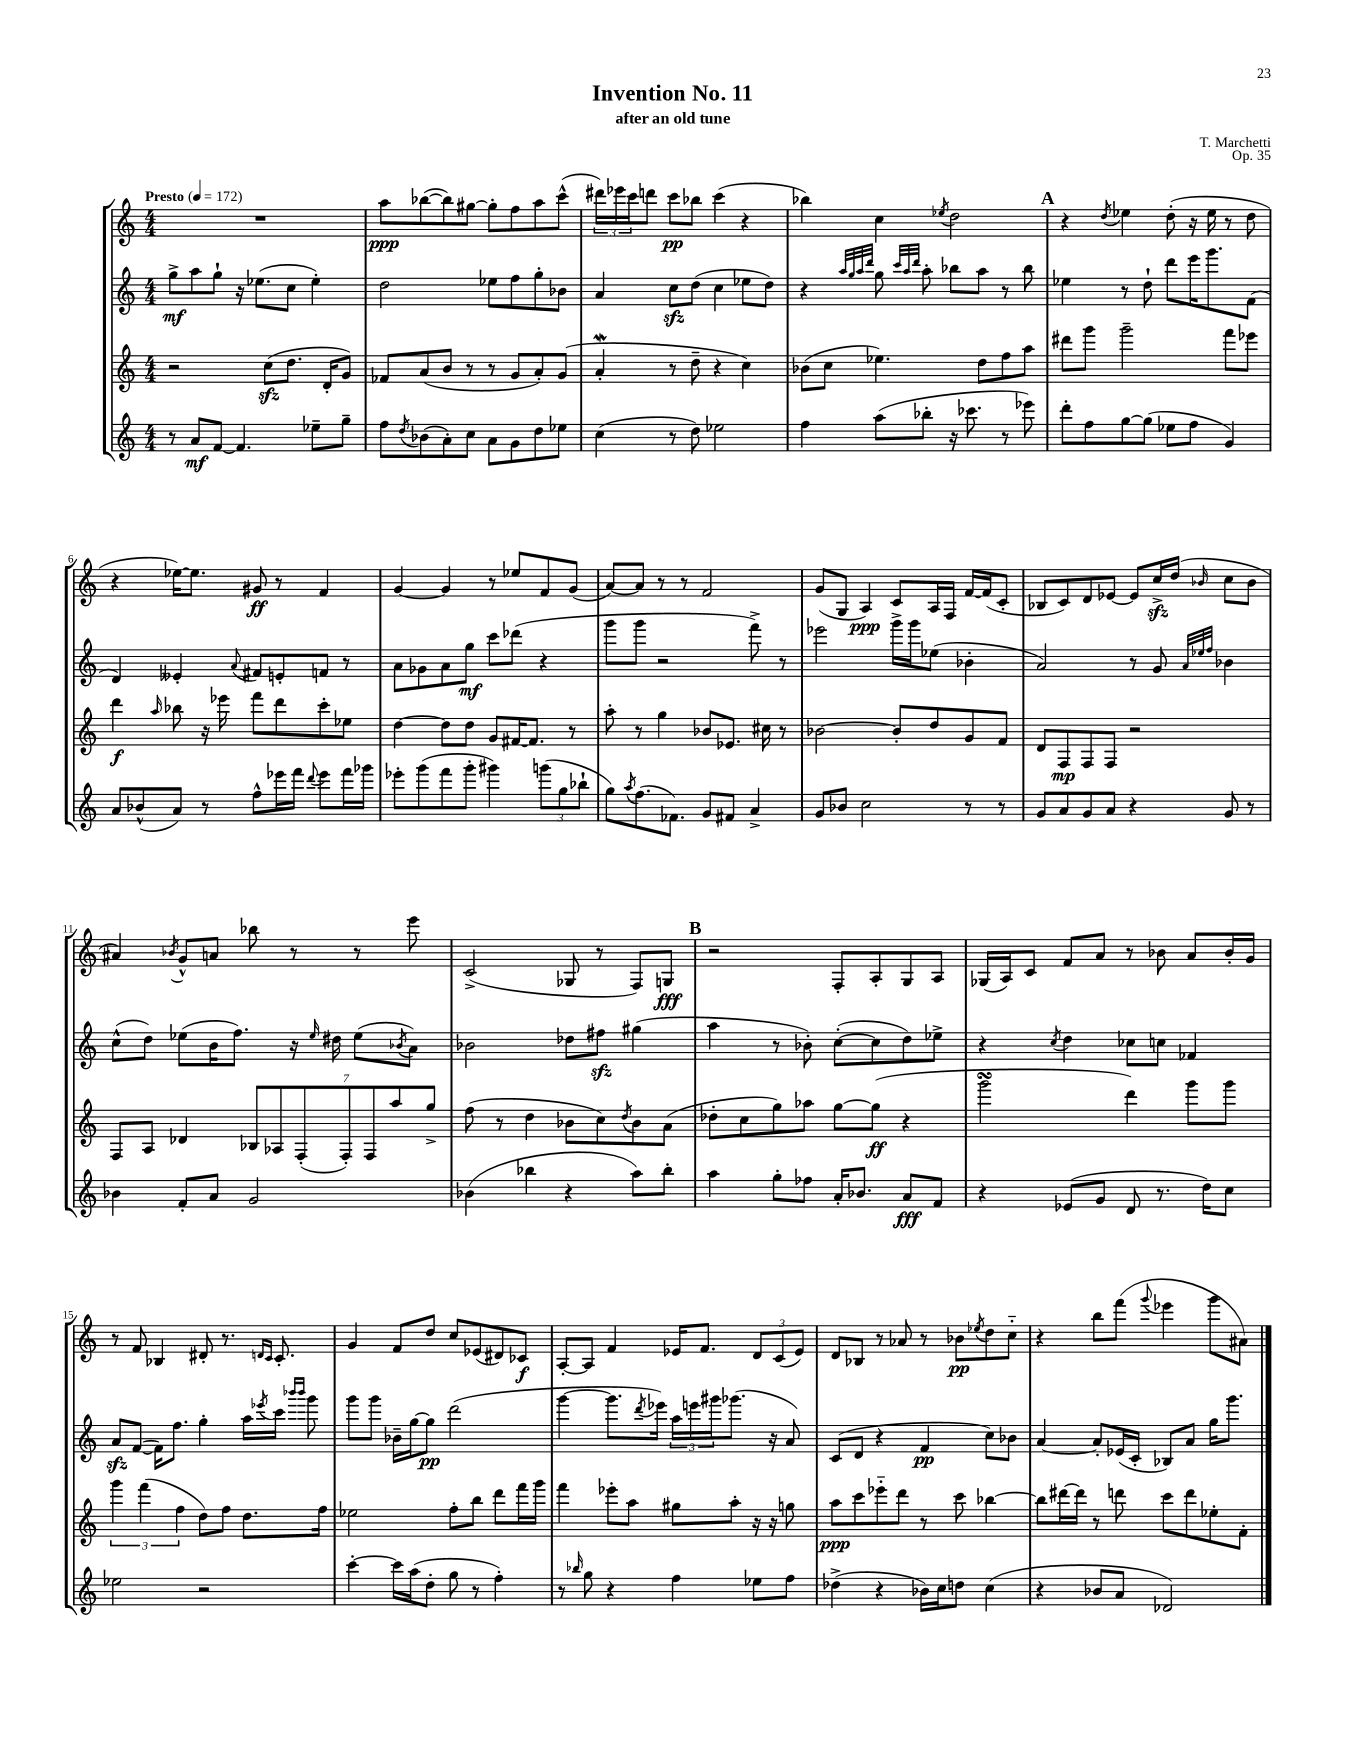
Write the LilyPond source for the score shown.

\header { title = "Invention No. 11" composer = "T. Marchetti" subtitle = "after an old tune" opus = "Op. 35" }
<<
\new StaffGroup <<
\new Staff = "s0" {
    \clef treble \key c \major \numericTimeSignature \time 4/4 \tempo "Presto" 4 = 172
    R1 |
    a''8\ppp bes''8~( bes''8) gis''8~ gis''8-. f''8 a''8 c'''8-^( |
    \tuplet 3/2 { dis'''16) ees'''16 c'''16 } d'''8 c'''8\pp bes''8 c'''4( r4 |
    bes''4) c''4 \acciaccatura { ees''8 } d''2 |
    \mark \markup { \bold "A" } r4 \acciaccatura { d''8 } ees''4 d''8-.( r16 ees''16 r8 d''8 |
    r4 ees''16~) ees''8. gis'8\ff r8 f'4 |
    g'4~ g'4 r8 ees''8 f'8 g'8( |
    a'8~) a'8 r8 r8 f'2 |
    g'8( g8 a4\ppp) c'8 a16 f16 f'16~ f'16( c'8-. |
    bes8 c'8) d'8 ees'8~ ees'8 c''16->\sfz d''16( \grace { bes'16 } c''8 bes'8 |
    ais'4) \acciaccatura { bes'8 } g'8-^ a'8 bes''8 r8 r8 e'''8 |
    c'2->( ges8 r8 f8) g8\fff |
    \mark \markup { \bold "B" } r2 f8-. a8-. g8 a8 |
    ges16( a16) c'8 f'8 a'8 r8 bes'8 a'8 bes'16-. g'16 |
    r8 f'8 bes4 dis'8-. r8. \grace { d'16 c'16 } c'8.-. |
    g'4 f'8 d''8 c''8 ees'8( dis'8) ces'8\f |
    a8~-. a8 f'4 ees'16 f'8. \tuplet 3/2 { d'8 c'8( ees'8) } |
    d'8 bes8 r8 aes'8 r8 bes'8\pp \acciaccatura { ees''8 } d''8 c''8-_ |
    r4 b''8 f'''8( \appoggiatura { g'''8 } ees'''4 g'''8 ais'8) \bar "|." |
}
\new Staff = "s1" {
    \clef treble \key c \major \numericTimeSignature \time 4/4
    g''8->\mf a''8 g''8-! r16 ees''8.( c''8 ees''4-.) |
    d''2 ees''8 f''8 g''8-. bes'8 |
    a'4 c''8\sfz d''8( c''4 ees''8 d''8) |
    r4 \grace { a''32 g''32 a''32 d'''32 } g''8 \grace { c'''32 a''32 d'''32 } a''8-. bes''8 a''8 r8 bes''8 |
    \mark \markup { \bold "A" } ees''4 r8 d''8-! d'''8 e'''16 g'''8. f'8( |
    d'4) eeses'4-. \appoggiatura { a'8 } fis'8 e'8-. f'8 r8 |
    a'8 ges'8 a'8 g''8\mf c'''8 des'''8( r4 |
    g'''8 g'''8 r2 f'''8->) r8 |
    ees'''2 g'''16-> g'''16 ees''8( bes'4-. |
    a'2) r8 g'8 \grace { a'32 ees''32 f''32 } bes'4 |
    c''8-^( d''8) ees''8( b'16 f''8.) r16 \grace { ees''16 } dis''16 ees''8( \acciaccatura { bes'8 } a'8) |
    bes'2 des''8 fis''8\sfz gis''4( |
    \mark \markup { \bold "B" } a''4 r8 bes'8-.) c''8~-.( c''8 d''8) ees''8-> |
    r4 \acciaccatura { c''8 } d''4 ces''8 c''8 fes'4 |
    a'8\sfz f'8~( f'16) f''8. g''4-. a''16 \acciaccatura { ees'''8 } c'''16 \grace { bes'''16 bes'''16 } g'''8 |
    g'''8 g'''8 bes'16-- g''16~ g''8\pp d'''2( |
    g'''4~ g'''8. \acciaccatura { d'''8 } ees'''16) \tuplet 3/2 { a''16 e'''16 gis'''16 } ges'''8.( r16 a'8) |
    c'8( d'8 r4 f'4\pp c''8) bes'8 |
    a'4~ a'8-. ees'16( c'16-. bes8) a'8 g''16 g'''8. \bar "|." |
}
\new Staff = "s2" {
    \clef treble \key c \major \numericTimeSignature \time 4/4
    r2 c''8\sfz( d''8. d'16-. g'8) |
    fes'8 a'8( b'8 r8 r8 g'8 a'8-.) g'8( |
    a'4-.\mordent r8 d''8-- r4 c''4) |
    bes'8( c''8 ees''4.) d''8 f''8 a''8 |
    \mark \markup { \bold "A" } dis'''8 g'''8 g'''2-- f'''8 ees'''8 |
    d'''4\f \grace { a''16 } bes''8 r16 ees'''16 f'''8 d'''8 c'''8-. ees''8 |
    d''4~ d''8 d''8 g'8 fis'16~ fis'8. r8 |
    a''8-. r8 g''4 bes'8 ees'8. cis''16 r8 |
    bes'2~ bes'8-. d''8 g'8 f'8 |
    d'8 f8\mp f8 f8 r2 |
    f8 a8 des'4 \tuplet 7/4 { bes8 aes8 f8-.( f8-.) f8 a''8 g''8-> } |
    f''8( r8 d''4 bes'8 c''8) \acciaccatura { d''8 } bes'8 a'8( |
    \mark \markup { \bold "B" } des''8-. c''8 g''8) aes''8 g''8~ g''8\ff( r4 |
    g'''2\turn d'''4) g'''8 g'''8 |
    \tuplet 3/2 { g'''4 f'''4( f''4 } d''8) f''8 d''8. f''16 |
    ees''2 f''8-. b''8 d'''8 f'''16 g'''16 |
    f'''4 ees'''8-. a''8 gis''8 a''8-. r16 r16 g''8 |
    a''8\ppp c'''8 ees'''8-_ d'''8 r8 c'''8 bes''4~ |
    bes''8 dis'''16~ dis'''16 r8 d'''8 c'''8 d'''8 ees''8-. f'8-. \bar "|." |
}
\new Staff = "s3" {
    \clef treble \key c \major \numericTimeSignature \time 4/4
    r8 a'8\mf f'8~ f'4. ees''8-- g''8-- |
    f''8 \acciaccatura { d''8 } bes'8( a'8-.) c''8 a'8 g'8 d''8 ees''8 |
    c''4( r8 d''8) ees''2 |
    f''4 a''8( bes''8-. r16 ces'''8. r8 ees'''8) |
    \mark \markup { \bold "A" } d'''8-. f''8 g''8~ g''8( ees''8 f''8 g'4) |
    a'8 bes'8-^( a'8) r8 f''8-^ ees'''16 f'''16 \appoggiatura { d'''8 } ees'''8 f'''16 ges'''16 |
    ees'''8-. g'''8( f'''8 g'''8-. gis'''4) \tuplet 3/2 { g'''8( g''8 bes''8-! } |
    g''8) \acciaccatura { a''8 } f''8.( fes'8.) g'8 fis'8 a'4-> |
    g'8 bes'8 c''2 r8 r8 |
    g'8 a'8 g'8 a'8 r4 g'8 r8 |
    bes'4 f'8-. a'8 g'2 |
    bes'4( bes''4 r4 a''8) bes''8-. |
    \mark \markup { \bold "B" } a''4 g''8-. fes''8 a'16-. bes'8. a'8\fff f'8 |
    r4 ees'8( g'8 d'8 r8. d''16) c''8 |
    ees''2 r2 |
    c'''4~-. c'''16 a''16( d''8-. g''8 r8 f''4-.) |
    r8 \grace { bes''16 } g''8 r4 f''4 ees''8 f''8 |
    des''4->( r4 bes'16) c''16 d''8 c''4( |
    r4 bes'8 a'8 des'2) \bar "|." |
}
>>
>>
